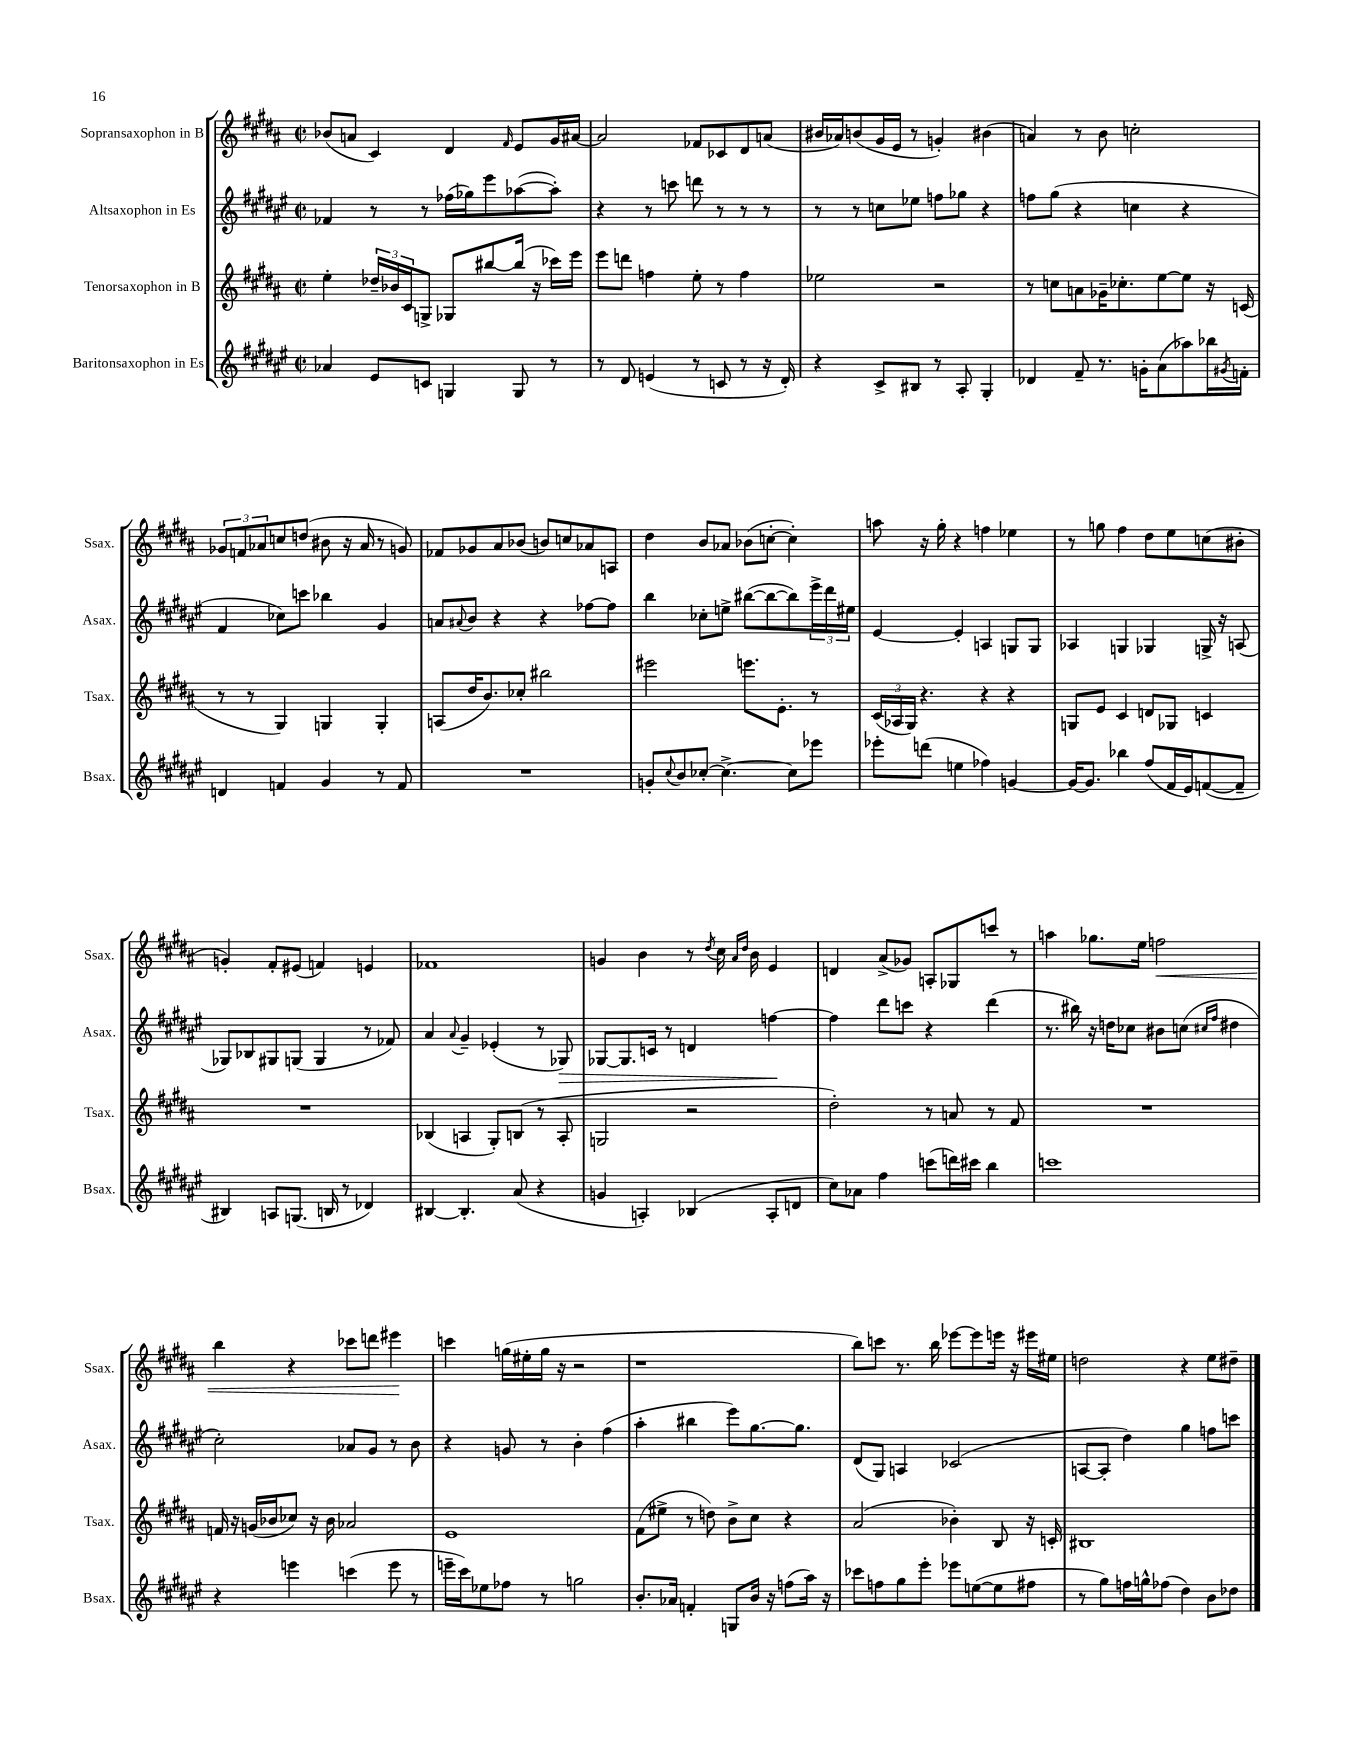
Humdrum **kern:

**kern	**kern	**kern	**kern
*staff4	*staff3	*staff2	*staff1
*clefG2	*clefG2	*clefG2	*clefG2
*k[f#c#g#d#a#e#]	*k[f#c#g#d#a#]	*k[f#c#g#d#a#e#]	*k[f#c#g#d#a#]
*M2/2	*M2/2	*M2/2	*M2/2
*met(c|)	*met(c|)	*met(c|)	*met(c|)
4a-	4ee'	4f-	(8b-
.	.	.	8a
8e#	24dd-~	8r	4c#)
.	24b-	.	.
.	24c#	.	.
8c	8G^	8r	.
4G	8G-	(16ff-	4d#
.	.	16gg-)	.
.	[8bb#	8eee#	.
.	.	.	16qqf#
8G	(16bb#]	([8aa-	8e
.	16r	.	.
8r	16ccc-)	8aa-'])	16g#
.	16eee	.	[16a#
=	=	=	=
8r	8eee	4r	2a#]
8d#	8ddd	.	.
(4e	4ff	8r	.
.	.	8ccc	.
8r	8ee'	8ddd	8f-
8c	8r	8r	8c-
8r	4ff	8r	8d#
16r	.	8r	(8a
16d#')	.	.	.
=	=	=	=
4r	2ee-	8r	16b#
.	.	.	16a-)
.	.	8r	(8b
8c#^	.	8cc	16g#
.	.	.	16e
8B#	.	8ee-	8r
8r	2r	8ff	4g')
8A#'	.	8gg-	.
4G#'	.	4r	(4b#
=	=	=	=
4d-	8r	8ff	4a)
.	8cc	(8gg#	.
8f#~	8a	4r	8r
8.r	16g-~	.	8b
.	8.cc-'	.	.
.	.	4cc	2cc'
16g'	.	.	.
(8a#	[8ee	.	.
8aa-)	8ee]	4r	.
16bb-	16r	.	.
8qg#	.	.	.
16f'	(16c	.	.
=	=	=	=
4d	8r	4f#	12g-
.	.	.	12f
.	8r	.	.
.	.	.	12a-
4f	4G#)	8cc-)	8cc
.	.	8ccc	(8dd
4g#	4G	4bb-	8b#
.	.	.	16r
.	.	.	16a-
8r	4G'	4g#	8r
8f	.	.	8g)
=	=	=	=
1r	(8A	8a	8f-
.	.	8qqa#	.
.	16dd#	8b	8g-
.	8.b)	.	.
.	.	4r	8a#
.	8cc-'	.	(8b-
.	2bb#	4r	8b)
.	.	.	8cc
.	.	[8ff-	8a-
.	.	8ff-]	8A
=	=	=	=
8g'	2eee#	4bb	4dd#
8qqcc#	.	.	.
8b	.	.	.
[8cc-'	.	8cc-'	8b
4.cc-^_	.	8ee^	8a-
.	8.eee	([8bb#	(8b-
.	.	8bb#_	[8cc'
.	8.e'	.	.
8cc-]	.	8bb#])	4cc'])
8eee-	8r	24eee#^	.
.	.	24ddd#	.
.	.	24ee#	.
=	=	=	=
8eee-'	(24c#	[4e#	8aa
.	24A-	.	.
.	24G#)	.	.
(8ddd	4.r	.	16r
.	.	.	16gg#'
4ee	.	4e#']	4r
4ff-)	4r	4A	4ff
[4g	4r	8G	4ee-
.	.	8G	.
=	=	=	=
16g_	8G	4A-	8r
8.g]	.	.	.
.	8e	.	8gg
4bb-	4c#	4G	4ff#
(8ff#	8d	4G-	8dd#
16f#	8G-	.	8ee
16e#)	.	.	.
([8f	4c	16G^	(8cc
.	.	16r	.
8f~]	.	(8A	8b#'
=	=	=	=
4B#)	1r	8G-)	4g')
.	.	8B-	.
8A	.	8G#	8f#'
(8.G	.	(8G	(8e#
.	.	4G	4f)
16B	.	.	.
8r	.	.	.
4d-)	.	8r	4e
.	.	8f-)	.
=	=	=	=
[4B#	(4B-	4a#	1f-
.	.	8qqa#	.
4.B#']	4A	4g#~	.
.	8G#')	(4e-'	.
(8a#	(8B	.	.
4r	8r	8r	.
.	8A'	8G-)	.
=	=	=	=
4g	2G	[8G-	4g
.	.	8.G-]	.
4A')	.	.	4b
.	.	16c	.
.	.	8r	.
(4B-	2r	4d	8r
.	.	.	8qdd#
.	.	.	16cc#
.	.	.	16qqa#
.	.	.	16qqdd#
.	.	.	16b
8A'	.	[4ff	4e
8d	.	.	.
=	=	=	=
8cc#)	2dd#')	4ff]	4d
8a-	.	.	.
4ff#	.	8ddd#	(8a#^
.	.	8ccc	8g-)
(8ccc	8r	4r	8A'
16ddd)	8a	.	8G-
16ccc#	.	.	.
4bb	8r	(4ddd#	8ccc
.	8f#	.	8r
=	=	=	=
1ccc	1r	8.r	4aa
.	.	16bb#)	.
.	.	16r	8.gg-
.	.	16dd	.
.	.	8cc-	.
.	.	.	16ee
.	.	8b#	2ff
.	.	(8cc	.
.	.	16qqcc#	.
.	.	16qqff#	.
.	.	4dd#	.
=	=	=	=
4r	16f	2cc#')	4bb
.	16r	.	.
.	(16g	.	.
.	16b-	.	.
4eee	8cc-)	.	4r
.	16r	.	.
.	16b-	.	.
(4ccc	2a-	8a-	8ccc-
.	.	8g#	8ddd
8eee	.	8r	4eee#
8r	.	8b	.
=	=	=	=
16eee~	1e	4r	4ccc
16ccc#)	.	.	.
8ee-	.	.	.
8ff-	.	8g	(16gg
.	.	.	16ee#'
8r	.	8r	16gg
.	.	.	16r
2gg	.	4b'	2r
.	.	(4ff#	.
=	=	=	=
8.b'	(8f#	4aa#'	1r
.	8ee#^	.	.
16a-	.	.	.
4f'	8r	4bb#	.
.	8dd)	.	.
8G	8b^	8eee#)	.
16b	8cc#	[8.gg#	.
16r	.	.	.
(8ff	4r	.	.
.	.	8.gg#]	.
16aa#)	.	.	.
16r	.	.	.
=	=	=	=
8ccc-	(2a#	(8d#	8bb)
8ff	.	8G#)	8ccc
8gg#	.	4A	8.r
8eee#'	.	.	.
.	.	.	16bb
8eee-	4b-')	(2c-	[8eee-
([8ee	.	.	8eee-]
8ee]	8B	.	16eee
.	.	.	16r
8ff#	16r	.	16eee#
.	16c'	.	16ee#
=	=	=	=
8r	1B#	[8A	2dd
8gg#)	.	8A']	.
16ff	.	4dd#)	.
16gg^^	.	.	.
(8ff-	.	.	.
4dd#)	.	4gg#	4r
8b	.	8ff	8ee
8dd-	.	8ccc	8dd#~
==	==	==	==
*-	*-	*-	*-
